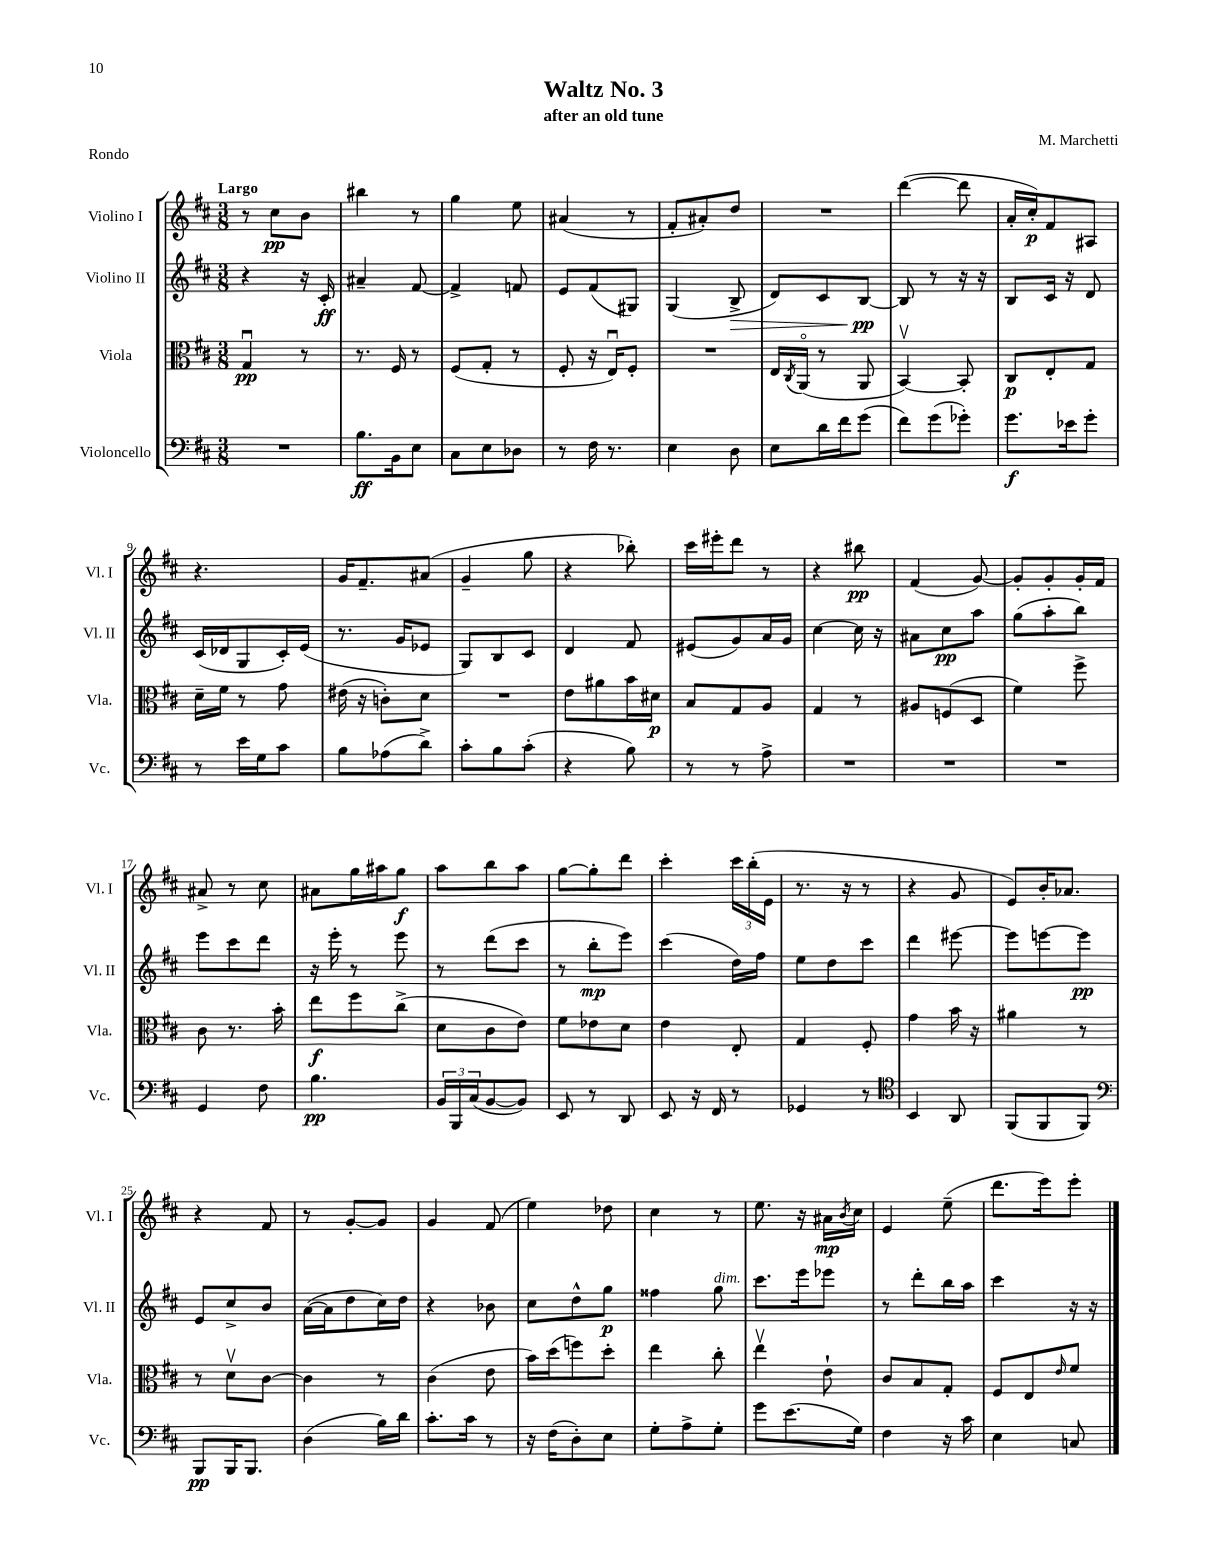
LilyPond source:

\header { title = "Waltz No. 3" composer = "M. Marchetti" subtitle = "after an old tune" piece = "Rondo" }
<<
\new StaffGroup <<
\new Staff = "s0" \with { instrumentName = "Violino I" shortInstrumentName = "Vl. I" } {
    \clef treble \key d \major \numericTimeSignature \time 3/8 \tempo "Largo"
    r8 cis''8\pp b'8 |
    bis''4 r8 |
    g''4 e''8 |
    ais'4( r8 |
    fis'8-. ais'8-.) d''8 |
    R4. |
    d'''4~( d'''8 |
    a'16-. cis''16-.\p) fis'8 ais8 |
    r4. |
    g'16 fis'8.-- ais'8( |
    g'4-- g''8 |
    r4 bes''8-.) |
    cis'''16 eis'''16-. d'''8 r8 |
    r4 bis''8\pp |
    fis'4( g'8~) |
    g'8-. g'8-. g'16-. fis'16 |
    ais'8-> r8 cis''8 |
    ais'8 g''16 ais''16 g''8\f |
    a''8 b''8 a''8 |
    g''8~ g''8-. d'''8 |
    cis'''4-. \tuplet 3/2 { cis'''16 b''16-.( e'16 } |
    r8. r16 r8 |
    r4 g'8 |
    e'8) b'16-. aes'8. |
    r4 fis'8 |
    r8 g'8~-. g'8 |
    g'4 fis'8( |
    e''4) des''8 |
    cis''4 r8 |
    e''8. r16 ais'16\mp \acciaccatura { b'8 } cis''16 |
    e'4 e''8--( |
    d'''8. e'''16) e'''8-. \bar "|." |
}
\new Staff = "s1" \with { instrumentName = "Violino II" shortInstrumentName = "Vl. II" } {
    \clef treble \key d \major \numericTimeSignature \time 3/8
    r4 r16 cis'16-.\ff |
    ais'4-- fis'8~ |
    fis'4-> f'8 |
    e'8 fis'8( gis8) |
    g4( b8->\> |
    d'8) cis'8 b8~\pp\! |
    b8 r8 r16 r16 |
    b8 cis'16 r16 d'8 |
    cis'16( des'16 g8 cis'16-.) e'16( |
    r8. g'16 ees'8 |
    g8) b8 cis'8 |
    d'4 fis'8 |
    eis'8( g'8) a'16 g'16 |
    cis''4~ cis''16 r16 |
    ais'8 cis''8\pp a''8 |
    g''8( a''8-. b''8) |
    e'''8 cis'''8 d'''8 |
    r16 e'''16-. r8 e'''8 |
    r8 d'''8( cis'''8 |
    r8 b''8-.\mp e'''8) |
    cis'''4( d''16) fis''16 |
    e''8 d''8 cis'''8 |
    d'''4 eis'''8~ |
    eis'''8 e'''8~ e'''8\pp |
    e'8 cis''8-> b'8 |
    a'16~( a'16 d''8 cis''16) d''16 |
    r4 bes'8 |
    cis''8 d''8-^ g''8\p |
    fisis''4 g''8^\markup { \italic "dim." } |
    cis'''8. e'''16 ees'''8 |
    r8 d'''8-. b''16 a''16 |
    cis'''4 r16 r16 \bar "|." |
}
\new Staff = "s2" \with { instrumentName = "Viola" shortInstrumentName = "Vla." } {
    \clef alto \key d \major \numericTimeSignature \time 3/8
    g4\downbow\pp r8 |
    r8. fis16 r8 |
    fis8( g8-. r8 |
    fis8-. r16 e16\downbow) fis8-. |
    R4. |
    e16 \acciaccatura { cis8 } a,16\flageolet( r8 a,8 |
    b,4~\upbow) b,8-. |
    cis8\p e8-. g8 |
    d'16-- fis'16 r8 g'8 |
    eis'16( r16 c'8-.) d'8 |
    R4. |
    e'8 ais'8 b'16 dis'16\p |
    b8 g8 a8 |
    g4 r8 |
    ais8 f8( d8 |
    fis'4) fis''8-> |
    cis'8 r8. b'16-. |
    e''8\f fis''8 cis''8->( |
    d'8 cis'8 e'8) |
    fis'8 ees'8 d'8 |
    e'4 e8-. |
    g4 fis8-. |
    g'4 b'16 r16 |
    ais'4 r8 |
    r8 d'8\upbow cis'8~ |
    cis'4 r8 |
    cis'4( e'8 |
    b'16) d''16( f''8) d''8-. |
    e''4 cis''8-. |
    e''4\upbow e'8-! |
    cis'8 b8 g8-. |
    fis8 e8 \grace { e'16 } fis'8 \bar "|." |
}
\new Staff = "s3" \with { instrumentName = "Violoncello" shortInstrumentName = "Vc." } {
    \clef bass \key d \major \numericTimeSignature \time 3/8
    R4. |
    b8.\ff b,16 e8 |
    cis8 e8 des8 |
    r8 fis16 r8. |
    e4 d8 |
    e8 d'16 fis'16 g'8( |
    fis'8) g'8( ges'8-.) |
    g'8.\f ees'16 g'8-. |
    r8 e'16 g16 cis'8 |
    b8 aes8( d'8->) |
    cis'8-. b8 cis'8-.( |
    r4 b8) |
    r8 r8 a8-> |
    R4. |
    R4. |
    R4. |
    g,4 fis8 |
    b4.\pp |
    \tuplet 3/2 { b,16 b,,16 cis16( } b,8~ b,8) |
    e,8 r8 d,8 |
    e,8 r16 fis,16 r8 |
    ges,4 r8 |
    \clef tenor b,4 a,8 |
    fis,8( fis,8 fis,8) |
    \clef bass b,,8\pp b,,16 b,,8. |
    d4( b16) d'16 |
    cis'8.-. cis'16 r8 |
    r16 fis16( d8-.) e8 |
    g8-. a8-> g8-. |
    g'8 e'8.( g16) |
    fis4 r16 cis'16 |
    e4 c8 \bar "|." |
}
>>
>>
